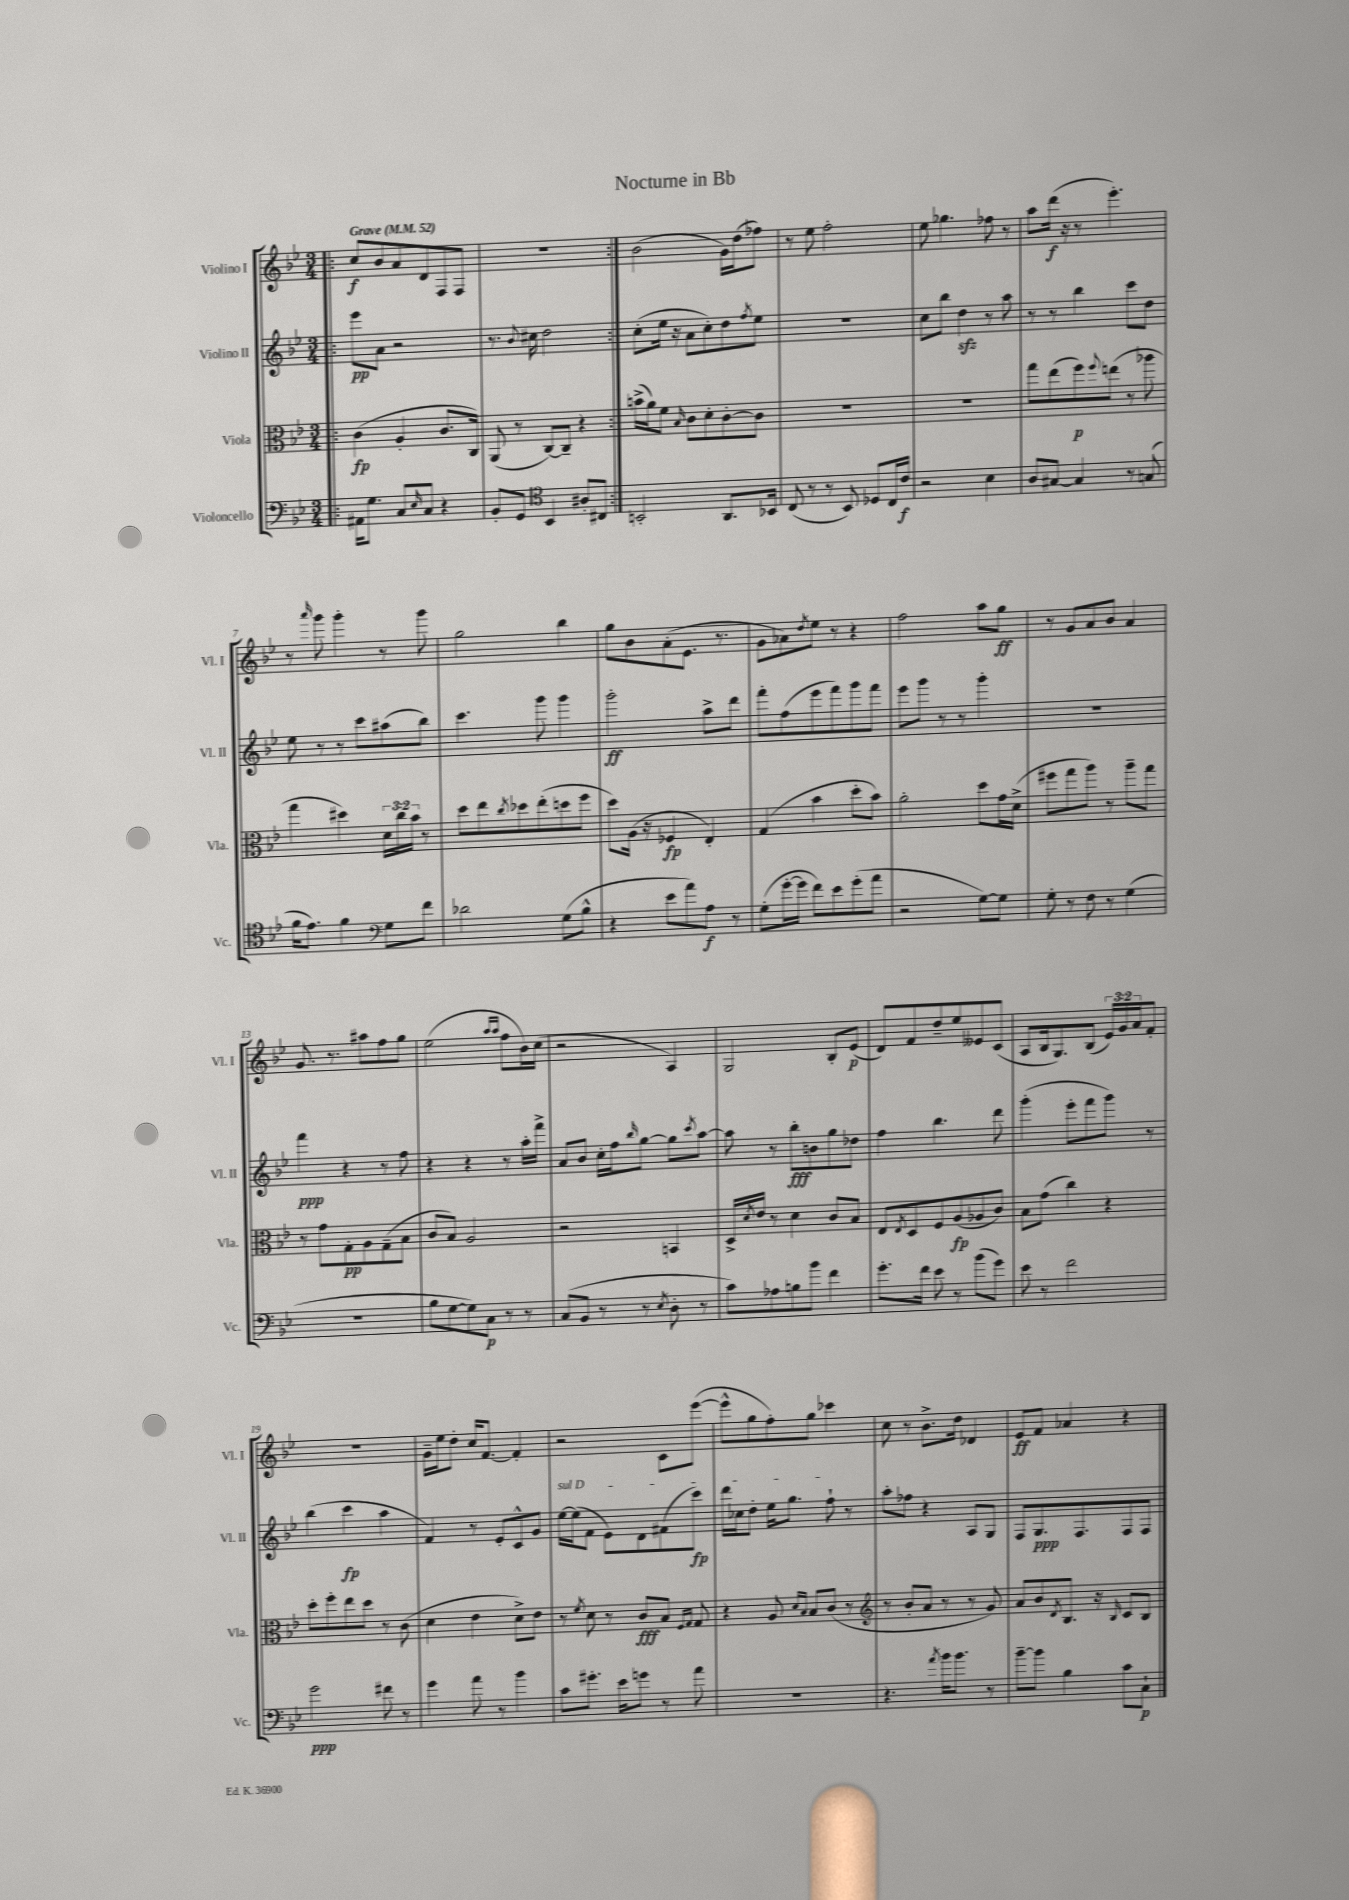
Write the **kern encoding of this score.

**kern	**kern	**kern	**kern
*staff4	*staff3	*staff2	*staff1
*clefF4	*clefC3	*clefG2	*clefG2
*k[b-e-]	*k[b-e-]	*k[b-e-]	*k[b-e-]
*M3/4	*M3/4	*M3/4	*M3/4
*MM52	*MM52	*MM52	*MM52
=!|:	=!|:	=!|:	=!|:
16AA#	(4c	8eee-	8cc
8.G	.	.	.
.	.	8a	8b-
8C	4A'	2r	8a
16qqE-	.	.	.
8C	.	.	8d
4r	8.c	.	8F
.	.	.	8F
.	16C)	.	.
=	=	=	=
8BB-'	(8AA	8.r	2.r
8GG	8r	.	.
.	.	8qqb-	.
.	.	16cc#	.
*clefC4	*	*	*
4BB-	[8C)	2dd	.
.	8C~]	.	.
8A#'	4r	.	.
8C#	.	.	.
=:|!	=:|!	=:|!	=:|!
2BB'	(16b^	(8cc'	(2b-
.	16a)	.	.
.	8f	16ee-	.
.	.	16r	.
.	16qqB-	.	.
.	8c	8a	.
.	8d'	8cc')	.
8.AA	[8c'	8dd	16g)
.	.	.	(16dd
.	.	8qff	.
.	8c]	8ee-	8ff-)
16BB-	.	.	.
=	=	=	=
(8C	2.r	2.r	8r
8r	.	.	8ee-
8r	.	.	2ff'
8BB-)	.	.	.
8D-	.	.	.
16C	.	.	.
16c	.	.	.
=	=	=	=
2r	2.r	8cc	8ee-
.	.	8bb-	4.gg-
.	.	4dd	.
4B-	.	8r	8ff-
.	.	8aa	8r
=	=	=	=
8A	8gg	8r	8aa
[8G#	(8ee-	8r	(16ddd
.	.	.	16r
4G#]	8ff)	4bb-	8r
.	8qqff	.	.
.	(8ee	.	4.eee-')
8r	8r	8ccc	.
(8G	8aa-	8dd	.
=	=	=	=
16f	4gg	8ee-	8r
8.e-)	.	.	.
.	.	.	16qqaaa
.	.	8r	8ggg
4f	4dd#)	8r	4ggg'
.	.	8ccc	.
*clefF4	*	*	*
8G	24d	(8aa#	8r
.	24cc	.	.
.	24b-	.	.
8f	8r	8bb-)	8ggg
=	=	=	=
2d-	8dd	4.ccc	2gg
.	8ee-	.	.
.	8qcc	.	.
.	8dd-	.	.
.	(8ee-'	8ggg	.
(8G	8dd	4ggg	4bb-
8B-^^	8ff	.	.
=	=	=	=
4r	8dd)	2ggg'	8gg
.	(16A	.	8b-
.	16r	.	.
8e-	4F-	.	(8a'
8a)	.	.	8.e-
8A	4E-')	8aa^	.
.	.	.	8.r
8r	.	8ddd	.
=	=	=	=
(8G'	(4G	8fff'	8g
[16g'	.	(8ff	8a-)
16g]	.	.	.
.	.	.	8qdd
8f)	4b-	8eee-	8ee-
8e-	.	8fff)	8r
(8g'	8dd'	8ggg	4r
8a	8b-)	8fff	.
=	=	=	=
2r	2a'	8eee-	2ff
.	.	8ggg	.
.	.	8r	.
.	.	8r	.
[8G)	8dd	4ggg'	8aa
8G]	16g	.	8gg
.	(16d^	.	.
=	=	=	=
8G'	8ff#	2.r	8r
8r	8gg	.	8g
8F	8aa)	.	8a
8r	8r	.	8b-
(4G	8aa~	.	4a
.	8gg	.	.
=	=	=	=
2.r	8r	4fff	8.g
.	8g	.	.
.	.	.	8.r
.	8G'	4r	.
.	8A	.	8aa#
.	(8G~	8r	8ff
.	8B-	8ff	8gg
=	=	=	=
8B-	8c	4r	(2ee-
[8G	8B-)	.	.
8G])	2A	4r	.
8C	.	.	.
.	.	.	16qqaa
.	.	.	16qqaa
8r	.	8r	8ff
8r	.	16aa'	16b-)
.	.	16fff^	(16cc
=	=	=	=
(8C	2r	8a	2r
8BB-	.	8b-	.
8r	.	16cc'	.
.	.	16ff	.
.	.	16qqbb-	.
8r	.	[8gg	.
8qE-	.	.	.
8D'	4BB	8gg]	4A)
.	.	8qccc	.
8r	.	[8aa	.
=	=	=	=
8c)	16D^	8aa]	2G
.	8qd	.	.
.	16e-	.	.
8A-	8r	8r	.
8B	4d	8bb-'	.
8b-	.	8b	.
4f	8c	8gg	8B-'
.	8B-	8dd-	(8e-
=	=	=	=
8.g'	8E-	4ff	8d)
.	8qE-	.	.
.	8D	.	8f
16f	.	.	.
8e-	8F	4.bb-	8dd~
8r	(8A	.	8ee-
(8b-	8A-	.	8e--
8g)	8c)	8ddd	(8c
=	=	=	=
8e-	8B-	(4ggg'	8A
8r	(8g	.	16B-
.	.	.	8.G)
2f	4cc)	8eee-'	.
.	.	8fff	(8B-
.	4r	8ggg)	24e-)
.	.	.	24g
.	.	.	24a
.	.	8r	8f'
=	=	=	=
2g	8dd'	(4bb-	2.r
.	8ff'	.	.
.	8ee-	4ccc	.
.	8dd	.	.
8f#	8r	4aa	.
8r	(8c	.	.
=	=	=	=
4g	4d	4f)	16g~
.	.	.	16ee-
.	.	.	8dd'
8a	4e-	8r	16cc
.	.	.	[8.f
8r	.	8e-'	.
4b-	8d^)	8c^^	4f']
.	8e-	8g	.
=	=	=	=
8c	8r	[16ee-	2r
.	.	(16ee-]	.
.	8qf	.	.
8.g#'	8d	8f	.
.	8r	8e-)	.
16e-	.	.	.
8g	8c	8d	.
8r	8B-	(8f#	8c
.	16qqF	.	.
.	16qqG	.	.
8a	8G	8ccc)	([8eee-
=	=	=	=
2.r	4r	16ddd	8eee-^^]
.	.	16cc-	.
.	.	8dd'	8gg
.	8A	16ee-	8ff')
.	.	8.gg	.
.	16qqd	.	.
.	16qqB-	.	.
.	8B-	.	8gg
.	(8c	8ff`	4ccc-
.	8r	8r	.
=	=	=	=
*	*clefG2	*	*
4.r	8r	8aa'	8cc
.	8b-'	8ff-	8r
.	8a	4r	8.b-^
8qa	.	.	.
16b-	8r	.	.
8.b-	.	.	16dd
.	8r	8A	4d-
8r	8g)	8G	.
=	=	=	=
[8b-~	8a	8F	8e-
8b-]	8b-	8.G	8f
.	8qd	.	.
4B-	8.B-	.	4a-
.	.	8.F	.
.	16r	.	.
.	16qqB-	.	.
8c	8c	8F	4r
8C`	8B-	8F	.
==	==	==	==
*-	*-	*-	*-
